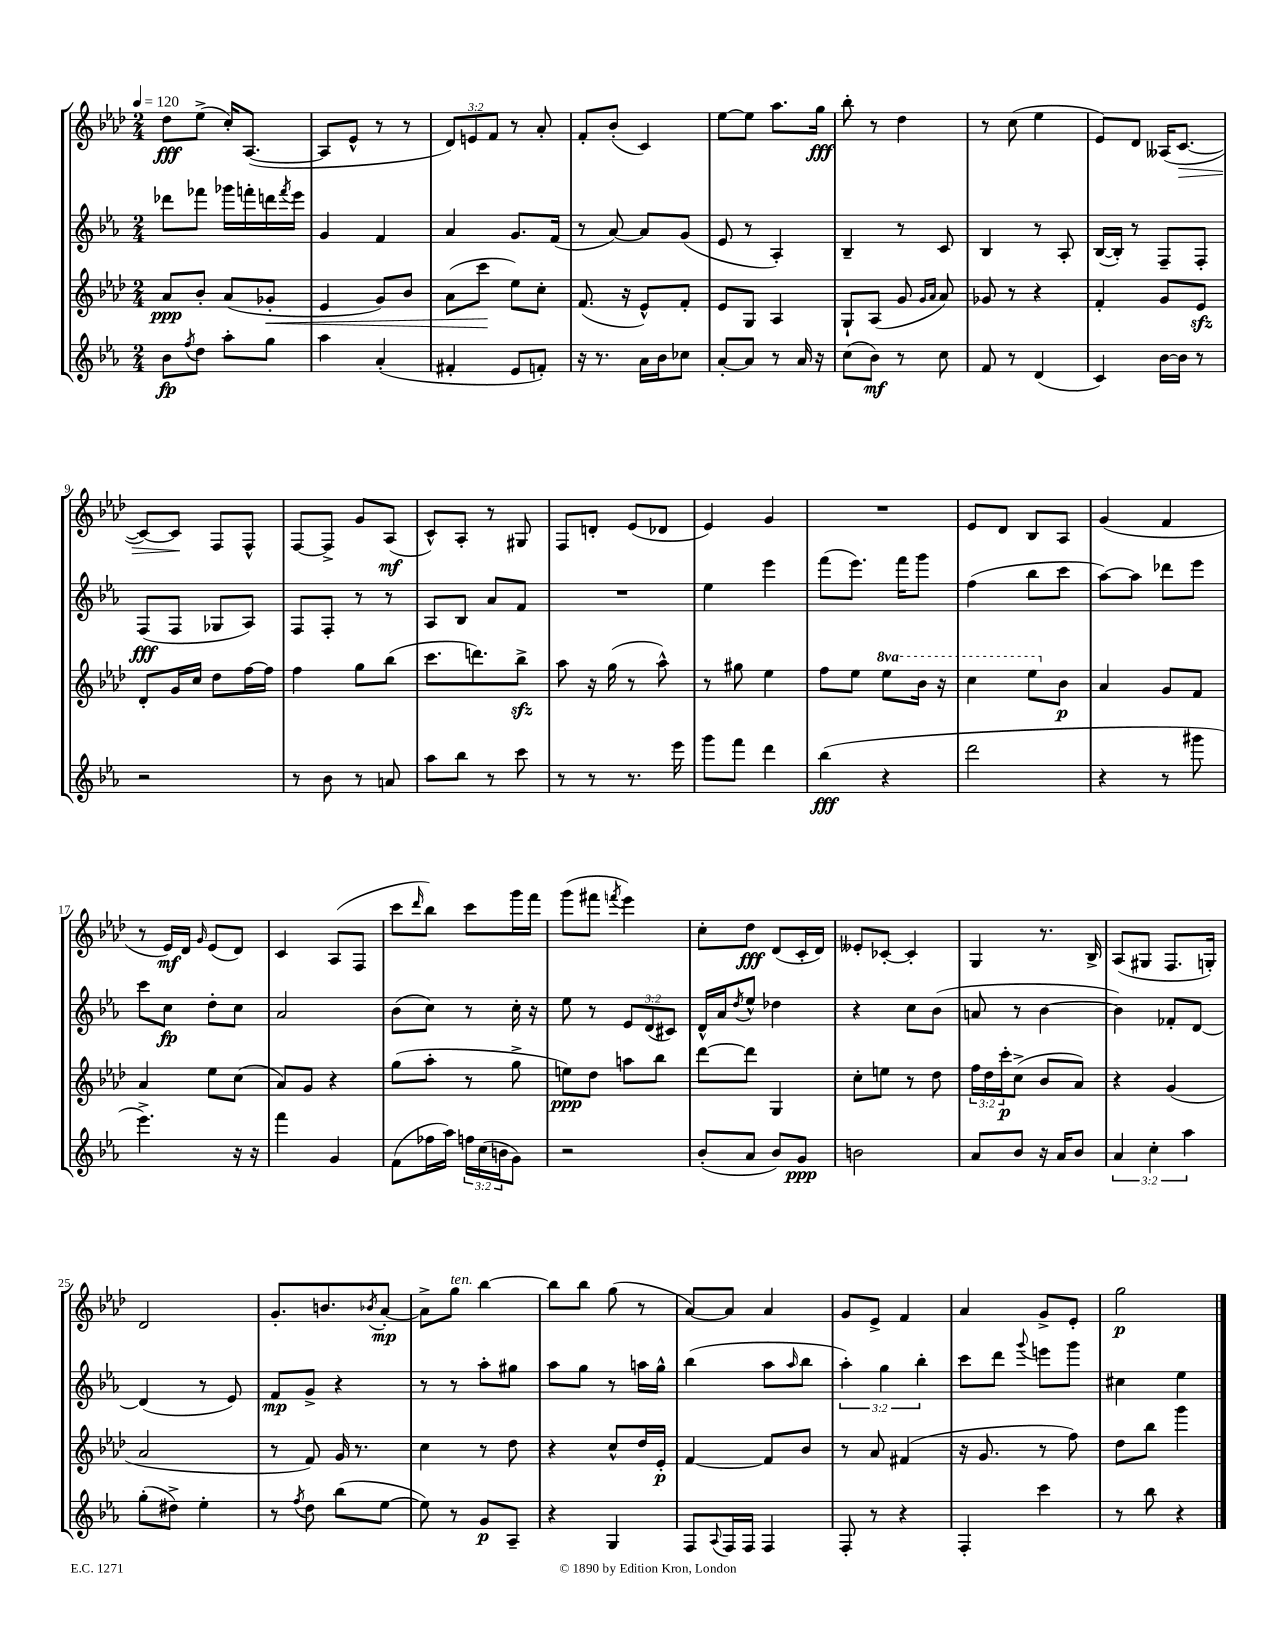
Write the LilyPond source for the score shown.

<<
\new StaffGroup <<
\new Staff = "s0" {
    \clef treble \key aes \major \numericTimeSignature \time 2/4 \override Staff.TupletNumber.text = #tuplet-number::calc-fraction-text \tempo 4 = 120
    des''8\fff ees''8->( c''16-.) aes8.~( |
    aes8 ees'8-^ r8 r8 |
    \tuplet 3/2 { des'8) e'8 f'8 } r8 aes'8-. |
    f'8-. bes'8-.( c'4) |
    ees''8~ ees''8 aes''8. g''16\fff |
    bes''8-. r8 des''4 |
    r8 c''8( ees''4 |
    ees'8) des'8 aeses16( c'8.~\> |
    c'8~) c'8\! f8 f8-^ |
    f8~ f8-> g'8 aes8\mf( |
    c'8-^) aes8-. r8 gis8 |
    f8 d'8-. ees'8( des'8 |
    ees'4) g'4 |
    R2 |
    ees'8 des'8 bes8 aes8 |
    g'4( f'4 |
    r8 ees'16\mf) des'16 \grace { g'16 } ees'8( des'8) |
    c'4 aes8( f8 |
    c'''8 \grace { des'''16 } bes''8) c'''8 g'''16 f'''16 |
    g'''8( fis'''8 \acciaccatura { f'''8 } ees'''4) |
    c''8-. des''8\fff des'8( c'16-. des'16) |
    eeses'8-. ces'8~-. ces'4-. |
    g4 r8. bes16-> |
    aes8( gis8 f8. g16-.) |
    des'2 |
    g'8.-. b'8. \acciaccatura { bes'8 } aes'8~-.\mp |
    aes'8-> g''8^\markup { \italic "ten." } bes''4~ |
    bes''8 bes''8 g''8( r8 |
    aes'8~) aes'8 aes'4 |
    g'8 ees'8-> f'4 |
    aes'4 g'8-> ees'8-. |
    g''2\p \bar "|." |
}
\new Staff = "s1" {
    \clef treble \key ees \major \numericTimeSignature \time 2/4 \override Staff.TupletNumber.text = #tuplet-number::calc-fraction-text
    des'''8 fes'''8 ges'''16 f'''16-. d'''16 \acciaccatura { f'''8 } ees'''16 |
    g'4 f'4 |
    aes'4 g'8. f'16( |
    r8 aes'8~) aes'8 g'8( |
    ees'8 r8 aes4-.) |
    bes4-- r8 c'8 |
    bes4 r8 aes8-. |
    bes16~( bes16-.) r8 f8-- f8-. |
    f8\fff( f8 ges8 aes8) |
    f8 f8-. r8 r8 |
    aes8 bes8 aes'8 f'8 |
    R2 |
    ees''4 ees'''4 |
    f'''8( ees'''8.) f'''16 g'''8 |
    f''4( bes''8 c'''8 |
    aes''8~) aes''8 des'''8 ees'''8 |
    c'''8 c''8\fp d''8-. c''8 |
    aes'2 |
    bes'8( c''8) r8 c''16-. r16 |
    ees''8 r8 \tuplet 3/2 { ees'8 d'8( cis'8) } |
    d'16-^ aes'16 \acciaccatura { d''8 } ees''8-^ des''4 |
    r4 c''8 bes'8( |
    a'8 r8 bes'4~ |
    bes'4) fes'8-. d'8~ |
    d'4( r8 ees'8) |
    f'8\mp g'8-> r4 |
    r8 r8 aes''8-. gis''8 |
    aes''8 g''8 r8 a''16 g''16-^ |
    bes''4( aes''8 \grace { aes''16 } bes''8 |
    \tuplet 3/2 { aes''4-.) g''4 bes''4-. } |
    c'''8 d'''8 \appoggiatura { g'''8 } e'''8 g'''8 |
    cis''4 ees''4 \bar "|." |
}
\new Staff = "s2" {
    \clef treble \key aes \major \numericTimeSignature \time 2/4 \override Staff.TupletNumber.text = #tuplet-number::calc-fraction-text \set Staff.ottavationMarkups = #ottavation-simple-ordinals
    aes'8\ppp bes'8-. aes'8( ges'8-.\< |
    ees'4 g'8) bes'8 |
    aes'8( c'''8\! ees''8) c''8-. |
    f'8.( r16 ees'8-^) f'8-. |
    ees'8 g8 aes4 |
    g8-! aes8( g'8 \grace { g'16 aes'16 } aes'8) |
    ges'8 r8 r4 |
    f'4-. g'8 ees'8\sfz |
    des'8-. g'16 c''16 des''8 f''16~ f''16 |
    f''4 g''8 bes''8( |
    c'''8. d'''8.) bes''8->\sfz |
    aes''8 r16 g''16( r8 aes''8-^) |
    r8 gis''8 ees''4 |
    f''8 ees''8 \ottava #1 ees'''8 bes''16 r16 |
    c'''4 ees'''8 \ottava #0 bes'8\p |
    aes'4 g'8 f'8 |
    aes'4 ees''8 c''8( |
    aes'8) g'8 r4 |
    g''8( aes''8-. r8 g''8-> |
    e''8\ppp) des''8 a''8 bes''8 |
    des'''8~ des'''8 g4 |
    c''8-. e''8 r8 des''8 |
    \tuplet 3/2 { f''16 des''16 c'''16-.\p } c''8->( bes'8 aes'8) |
    r4 g'4( |
    aes'2 |
    r8 f'8) g'16 r8. |
    c''4 r8 des''8 |
    r4 c''8-^ des''16 ees'16-.\p |
    f'4~ f'8 bes'8 |
    r8 aes'8 fis'4( |
    r16 g'8. r8 f''8) |
    des''8 bes''8 g'''4 \bar "|." |
}
\new Staff = "s3" {
    \clef treble \key ees \major \numericTimeSignature \time 2/4 \override Staff.TupletNumber.text = #tuplet-number::calc-fraction-text
    bes'8\fp \acciaccatura { f''8 } d''8 aes''8-. g''8 |
    aes''4 aes'4-.( |
    fis'4-. ees'8 f'8-.) |
    r16 r8. aes'16 bes'16 ces''8 |
    aes'8~-. aes'8 r8 aes'16 r16 |
    c''8( bes'8\mf) r8 c''8 |
    f'8 r8 d'4( |
    c'4) bes'16~ bes'16 r8 |
    r2 |
    r8 bes'8 r8 a'8 |
    aes''8 bes''8 r8 c'''8 |
    r8 r8 r8. ees'''16 |
    g'''8 f'''8 d'''4 |
    bes''4\fff( r4 |
    d'''2 |
    r4 r8 gis'''8 |
    ees'''4.->) r16 r16 |
    f'''4 g'4 |
    f'8( fes''16 aes''16) \tuplet 3/2 { f''16 c''16( b'16 } g'8) |
    r2 |
    bes'8-.( aes'8 bes'8) g'8\ppp |
    b'2 |
    aes'8 bes'8 r16 aes'16 bes'8 |
    \tuplet 3/2 { aes'4 c''4-. aes''4 } |
    g''8-.( dis''8->) ees''4-. |
    r8 \acciaccatura { f''8 } d''8 bes''8( ees''8~ |
    ees''8) r8 g'8\p aes8-- |
    r4 g4 |
    f8 \appoggiatura { aes8 } f16 f16 f4 |
    f8-. r8 r4 |
    f4-. c'''4 |
    r8 bes''8 r4 \bar "|." |
}
>>
>>
